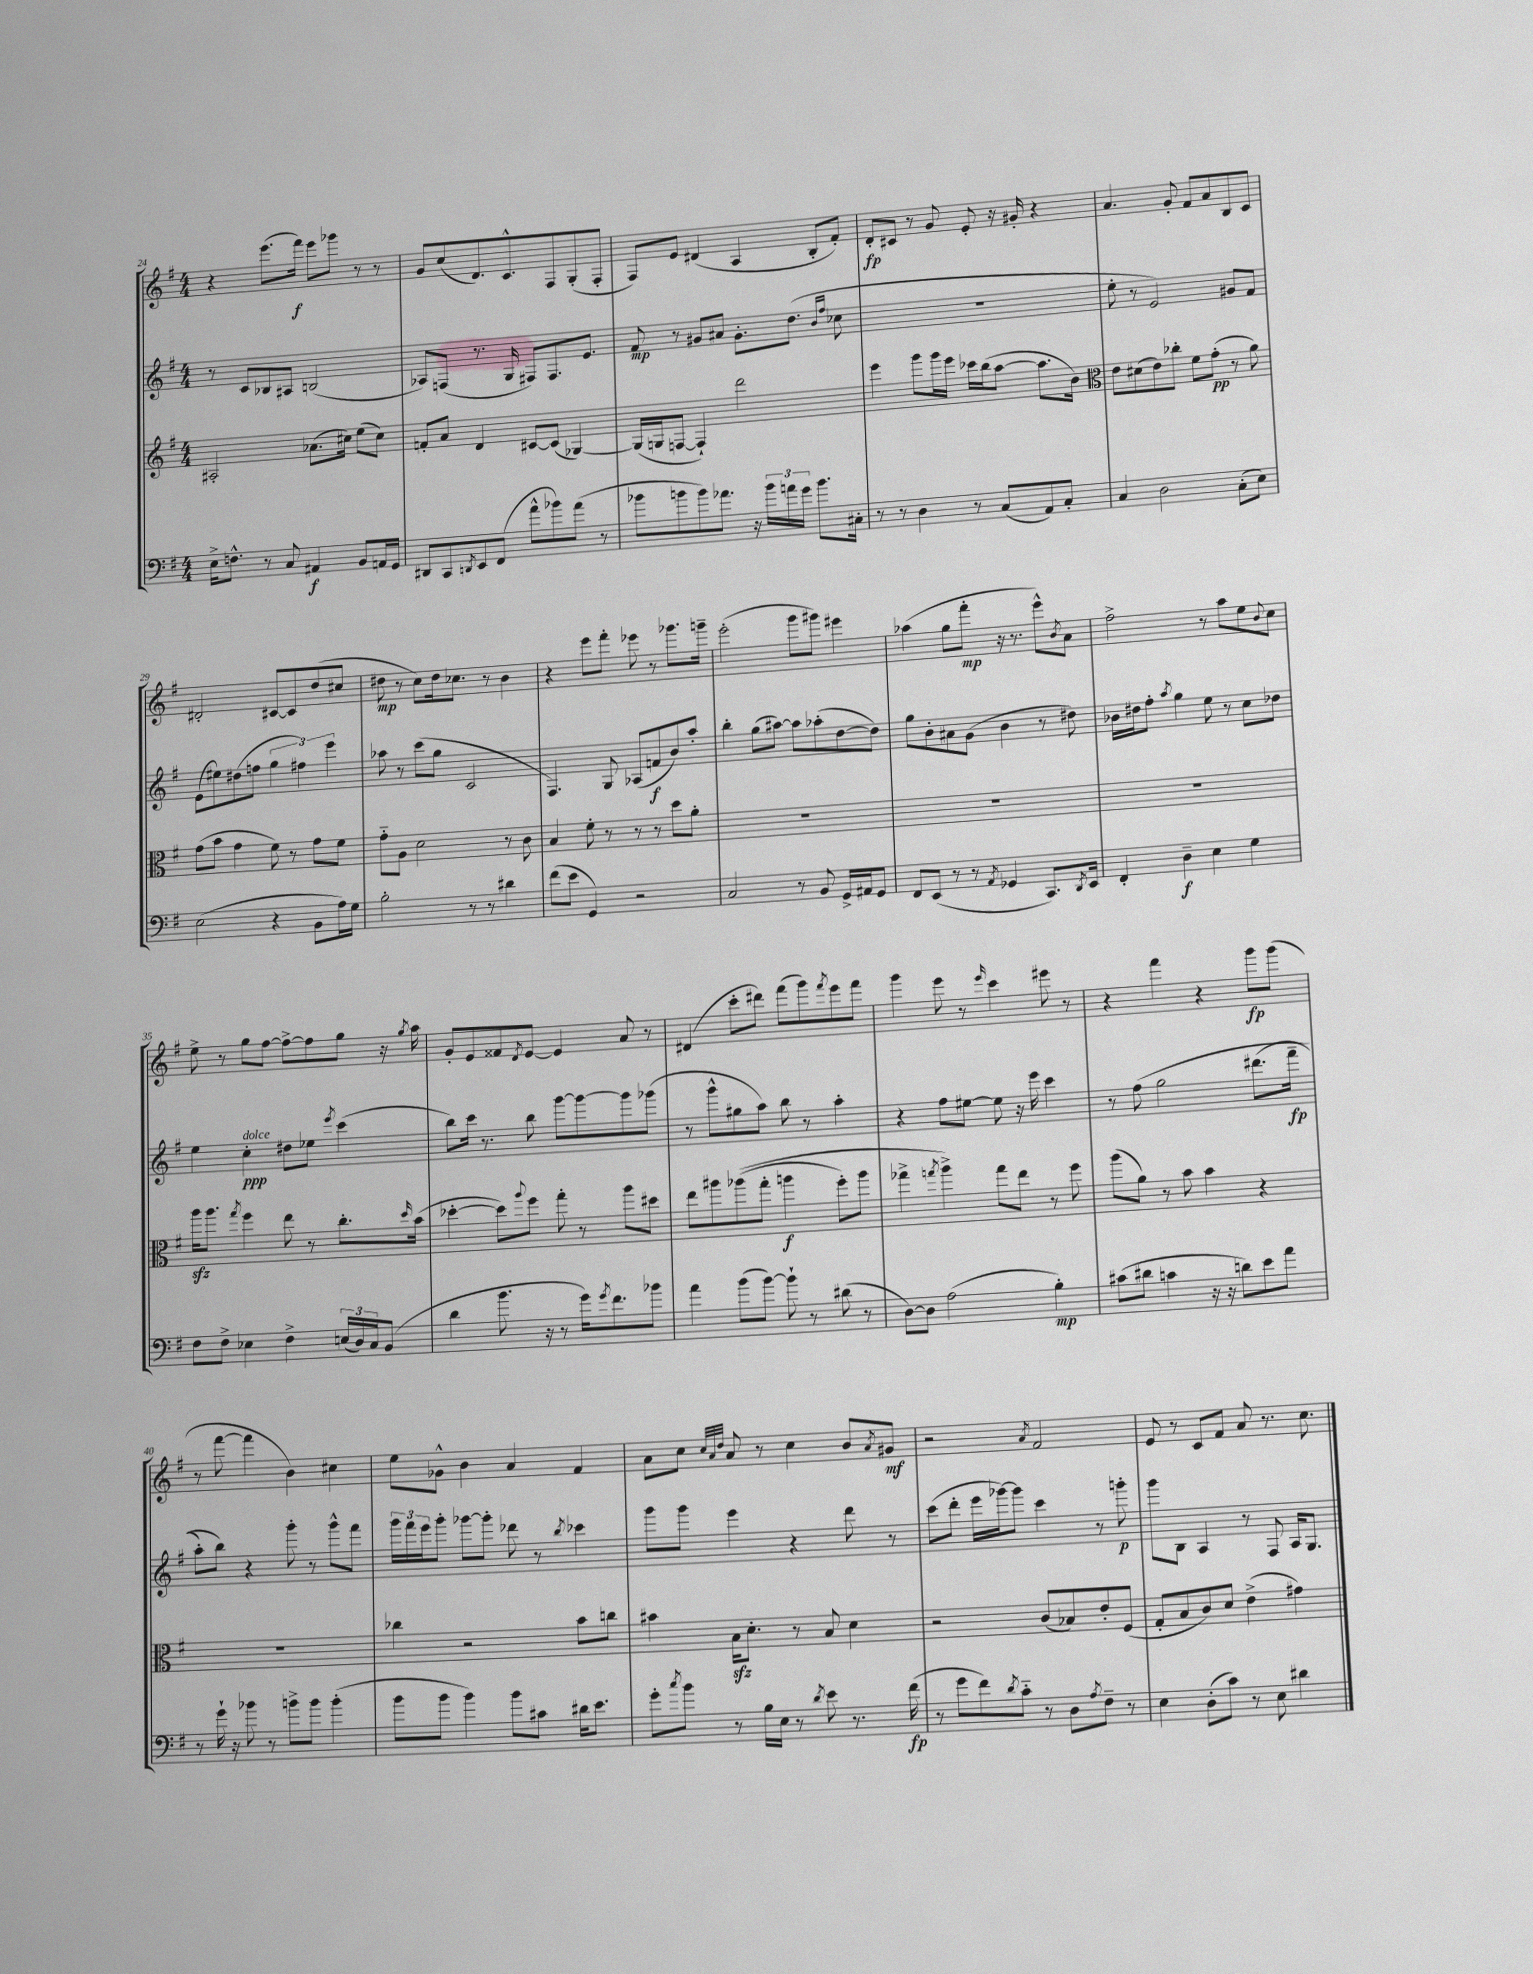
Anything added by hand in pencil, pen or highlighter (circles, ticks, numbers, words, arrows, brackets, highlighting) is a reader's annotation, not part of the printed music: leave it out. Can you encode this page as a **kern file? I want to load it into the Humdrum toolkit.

**kern	**kern	**kern	**kern
*staff4	*staff3	*staff2	*staff1
*clefF4	*clefG2	*clefG2	*clefG2
*k[f#]	*k[f#]	*k[f#]	*k[f#]
*M4/4	*M4/4	*M4/4	*M4/4
16E^\LK	2A#'/	8r	4r
8.F^^\J	.	.	.
.	.	8c/L	.
8r	.	8B-/	(8.eee\L
8C/	.	8A#/J	.
.	.	.	16fff#\Jk)
4AA#/	(8.a-\L	(2B/	8eee\L
.	.	.	8ggg-\J
.	16cc#\Jk)	.	.
8BB/L	(8ee\L	.	8r
16AA/L	8cc#\J)	.	8r
16GG/JJ	.	.	.
=	=	=	=
8DD#/L	8f'/L	8A-/L)	8g/L
8CC/	8a/J	(8F/J	(8cc/
8qDD/	.	.	.
8EE/	4d/	8.r	8.d/)
(8FF#/J	.	.	.
.	.	16G/	8.c^^/
8a^^\L	[8c#/L	8F#/L)	.
8b-\)	(8c#/]J	8.F#/	8F#/
(8a\J	[4G-/)	.	(8G'/
.	.	8.e/J	.
8r	.	.	8F#'/J
=	=	=	=
8b-\L	(16G-/]LL	8f#/	8F#/L)
.	16G/J	.	.
8b\	[8F/J	8r	8e/J
8b\)	4F`/])	8g#/L	(4d#/
8.a-\J	.	8a#/J	.
.	2ddd\	8.g#'\L	4A/
16r	.	.	.
24b\LL	.	.	.
24a\	.	.	.
.	.	(8.dd\J	.
24g\JJ	.	.	.
8.b\L	.	.	8B'/L
.	.	16qqb/LL	.
.	.	16qqff#/JJ	.
.	.	8cc-\	8f#'/J)
16C#'\Jk	.	.	.
=	=	=	=
8r	4eee\	1r	8d'/L
8r	.	.	8c#/J
4D\	8ggg\L	.	8r
.	16ggg\L	.	8g/
.	16eee\JJ	.	.
8r	16ccc-\LL	.	8e'/
.	(16bb\J	.	.
(8C/L	[8aa\J	.	16r
.	.	.	16g#'/
8AA/)	8.aa\]L	.	4r
8C'/J	.	.	.
.	16b\Jk)	.	.
=	=	=	=
*	*clefC3	*	*
4C/	8e\L	8ee'\	4.a/
.	(8d#\	8r	.
2D\	8e\)	2e/)	.
.	8cc-'\J	.	8g'/
.	8f#\L	.	8f#/L
.	(8g'\J	.	8a/
(8C'\L	8r	8g#/L	8B/
8E\J)	8a\)	8f#/J	8c/J
=	=	=	=
(2E\	(8g\L	(8e\L	2d#'/
.	8b\J	8ee#\)	.
.	4g\	(8dd#\	.
.	.	8ff\J	.
4r	8f#\)	6gg\	[8c#/L
.	8r	.	8c#/]
.	.	6ff#\)	.
8BB\L	8g\L	.	(8dd/
.	.	6eee\	.
16A\L)	8f#\J	.	8cc#/J
16G\JJ	.	.	.
=	=	=	=
2B'\	8g'~\L	8aa-\	8dd#\
.	8A\J	8r	8r
.	2d\	(8ccc\L	8cc\L)
.	.	8gg\J	16dd#\k
.	.	.	8.cc-\J
8r	.	2c/	.
8r	.	.	8r
4d#\	8r	.	4b\
.	8c\	.	.
=	=	=	=
(8f#\L	4B/	4.F#/)	4r
8e\J	.	.	.
4GG/)	8f#'\	.	8eee\L
.	8r	8G/	8fff#'\J
2r	8r	(8A-/L	8eee-\
.	8r	8f/	8r
.	8dd\L	8b/)	8.ggg-\L
.	8a'\J	8aa'/J	.
.	.	.	16ggg~\Jk
=	=	=	=
2C/	1r	4bb'\	(2eee'\
.	.	(8gg\L	.
.	.	[8aa#\J)	.
8r	.	8aa#\]L	8ggg\L
8BB/	.	(8aa-'\	8ggg#\J)
16GG^/LL	.	[8dd\	4eee#\
16AA#/J	.	.	.
8GG/J	.	8dd\]J)	.
=	=	=	=
8FF#/L	1r	8gg\L	(4aa-\
(8EE/J	.	8b'\	.
8r	.	8a#\	8gg\L
8r	.	(8g\J	8fff#'\J
8qAA/	.	.	.
4GG-/	.	4b\	16r
.	.	.	8.r
8.CC/L)	.	8r	8eee^^\L)
.	.	.	8qb/
.	.	8dd#\)	8a\J
8qDD/	.	.	.
16EE/Jk	.	.	.
=	=	=	=
4FF#'/	1r	16b-\LL	2ff#^\
.	.	16dd#\J	.
.	.	8ff#'\J	.
.	.	8qaa/	.
4D~\	.	4gg\	.
4E\	.	8ee\	8r
.	.	8r	8aa\L
4G\	.	8cc\L	8ee\
.	.	.	8qqb/
.	.	8dd-\J	8cc\J
=	=	=	=
8F#\L	16aa\LK	4ee\	8ee^\
.	8.aa\J	.	.
8F#^\J	.	.	8r
.	8qgg/	.	.
4E-\	4ff#\	4cc'\	8gg\L
.	.	.	[8ff#\J
4F#^\	8ee\	8dd#\L	8ff#^\_L
.	8r	8ee-\J	8ff#\]
.	.	8qeee/	.
(24E/LL	8.cc'\L	(4ccc\	8gg\J
24D/)	.	.	.
24C/J	.	.	.
(8BB/J	.	.	16r
.	16qqdd/	.	8qgg/
.	(16b\Jk	.	16aa\
=	=	=	=
4d\	[4dd-'\	8bb\L)	8g'/L
.	.	16ccc\Jk	8e/
.	.	8.r	.
8.b\	8dd-\]L)	.	8f##/
.	8qqaa/	.	8qd/
.	8ff#\J	8bb\	[8e/J
16r	.	.	.
8r	8gg'\	[8ggg\L	4e/]
16g\LK)	8r	8ggg\_	.
8qg/	.	.	.
8.f#\	.	.	.
.	8aa\L	8ggg\]	8a/
8b-\J	8dd#\J	(8ggg-\J	8r
=	=	=	=
4a\	8ee\L	8r	(4d#/
.	8aa#\	8ggg^^\L	.
(8b\L	&((8aa-\	8gg#\	8ccc'\L
[8b\J)	8gg'\J	8aa\J)	8ddd#\J)
8b`\]	4aa\	8bb\	(8fff#\L
8r	.	8r	8ggg\)
.	.	.	8qfff#/
(8d#\	8ff#'\L)	4aa'\	8eee\
8r	8aa\J	.	8fff#\J
=	=	=	=
[8D\L)	4gg-^\	4r	4ggg\
8D\]J	.	.	.
.	8qgg/	.	.
(2A\	4aa^\&)	8ff#\L	8eee\
.	.	[8ee#\J	8r
.	.	.	16qqeee/
.	8gg\L	8ee#\]	4ccc\
.	8ee\J	16r	.
.	.	16eee\	.
4B'\)	8r	4ccc\	8eee#\
.	8ff#\	.	8r
=	=	=	=
(8c#\L	(8aa\L	8r	4r
8d#\J	8a\J)	&(8ff#\	.
4c\	8r	2gg\	4fff#\
.	8b\	.	.
16r	4b\	.	4r
16r	.	.	.
8d\L)	.	.	.
8e\	4r	(8.ddd#\L	8ggg\L
8a\J	.	.	(8ggg\J
.	.	16fff#~\Jk	.
=	=	=	=
8r	1r	8aa'\L)	8r
16g`\	.	8bb\J&)	[8fff#\
16r	.	.	.
8b-\	.	4r	4fff#\]
8r	.	.	.
8b^\L	.	8ggg'\	4b\)
8b\J	.	8r	.
(4b'\	.	8ggg^^\L	4cc#\
.	.	8fff#\J	.
=	=	=	=
8b\L	4cc-\	24ggg\LL	8ee\L
.	.	24fff#\	.
.	.	24eee\J	.
8b\J	.	8ggg'\J	8g-^^\J
4b\)	2r	[8ggg-\L	4b\
.	.	8ggg-'\]J	.
8b\L	.	8ddd-\	4a/
8c#\J	.	8r	.
.	.	8qbb/	.
16d#\LK	8b\L	4ccc-\	4f#/
8.e\J	.	.	.
.	8cc\J	.	.
=	=	=	=
8g'\L	4b#\	8ggg\L	8a\L
8qcc/	.	.	.
8b\J	.	8ggg\J	8cc\J
.	.	.	32qqcc/LLL
.	.	.	32qqa/
.	.	.	32qqdd/JJJ
8r	16B\LK	4eee\	8a/
.	8.d'\J	.	.
16B\LL	.	.	8r
16E\JJ	.	.	.
8r	8r	4r	4cc\
8qd/	.	.	.
8e\	8B/	.	.
8.r	4d\	8ddd\	8b/L
.	.	.	8qa/
.	.	8r	8g#/J
(16f#\	.	.	.
=	=	=	=
8r	2r	(8ccc\L	2r
8g\L	.	8ddd'\J	.
8f#\)	.	16eee\LL	.
.	.	[16ggg-\J)	.
8qd/	.	.	.
8c'~\J	.	8ggg-\]J	.
.	.	.	8qa/
8r	(8c/L	4ccc\	2f#/
8D\L	8B-/)	.	.
8qA/	.	.	.
8F#~\J	8e'/	8r	.
8r	(8F#/J	8ggg'\	.
=	=	=	=
4E\	8G'/L	8ggg\L	8e/
.	8B/	8B\J	8r
(8D'\L	8c/)	4A/	8c/L
8c\J)	8d/J	.	8f#/J
8r	(4e^\	8r	8a/
8E\	.	8F#/	8.r
4d#\	4g#\)	16A/LK	.
.	.	8.G/J	8.cc\
==	==	==	==
*-	*-	*-	*-
